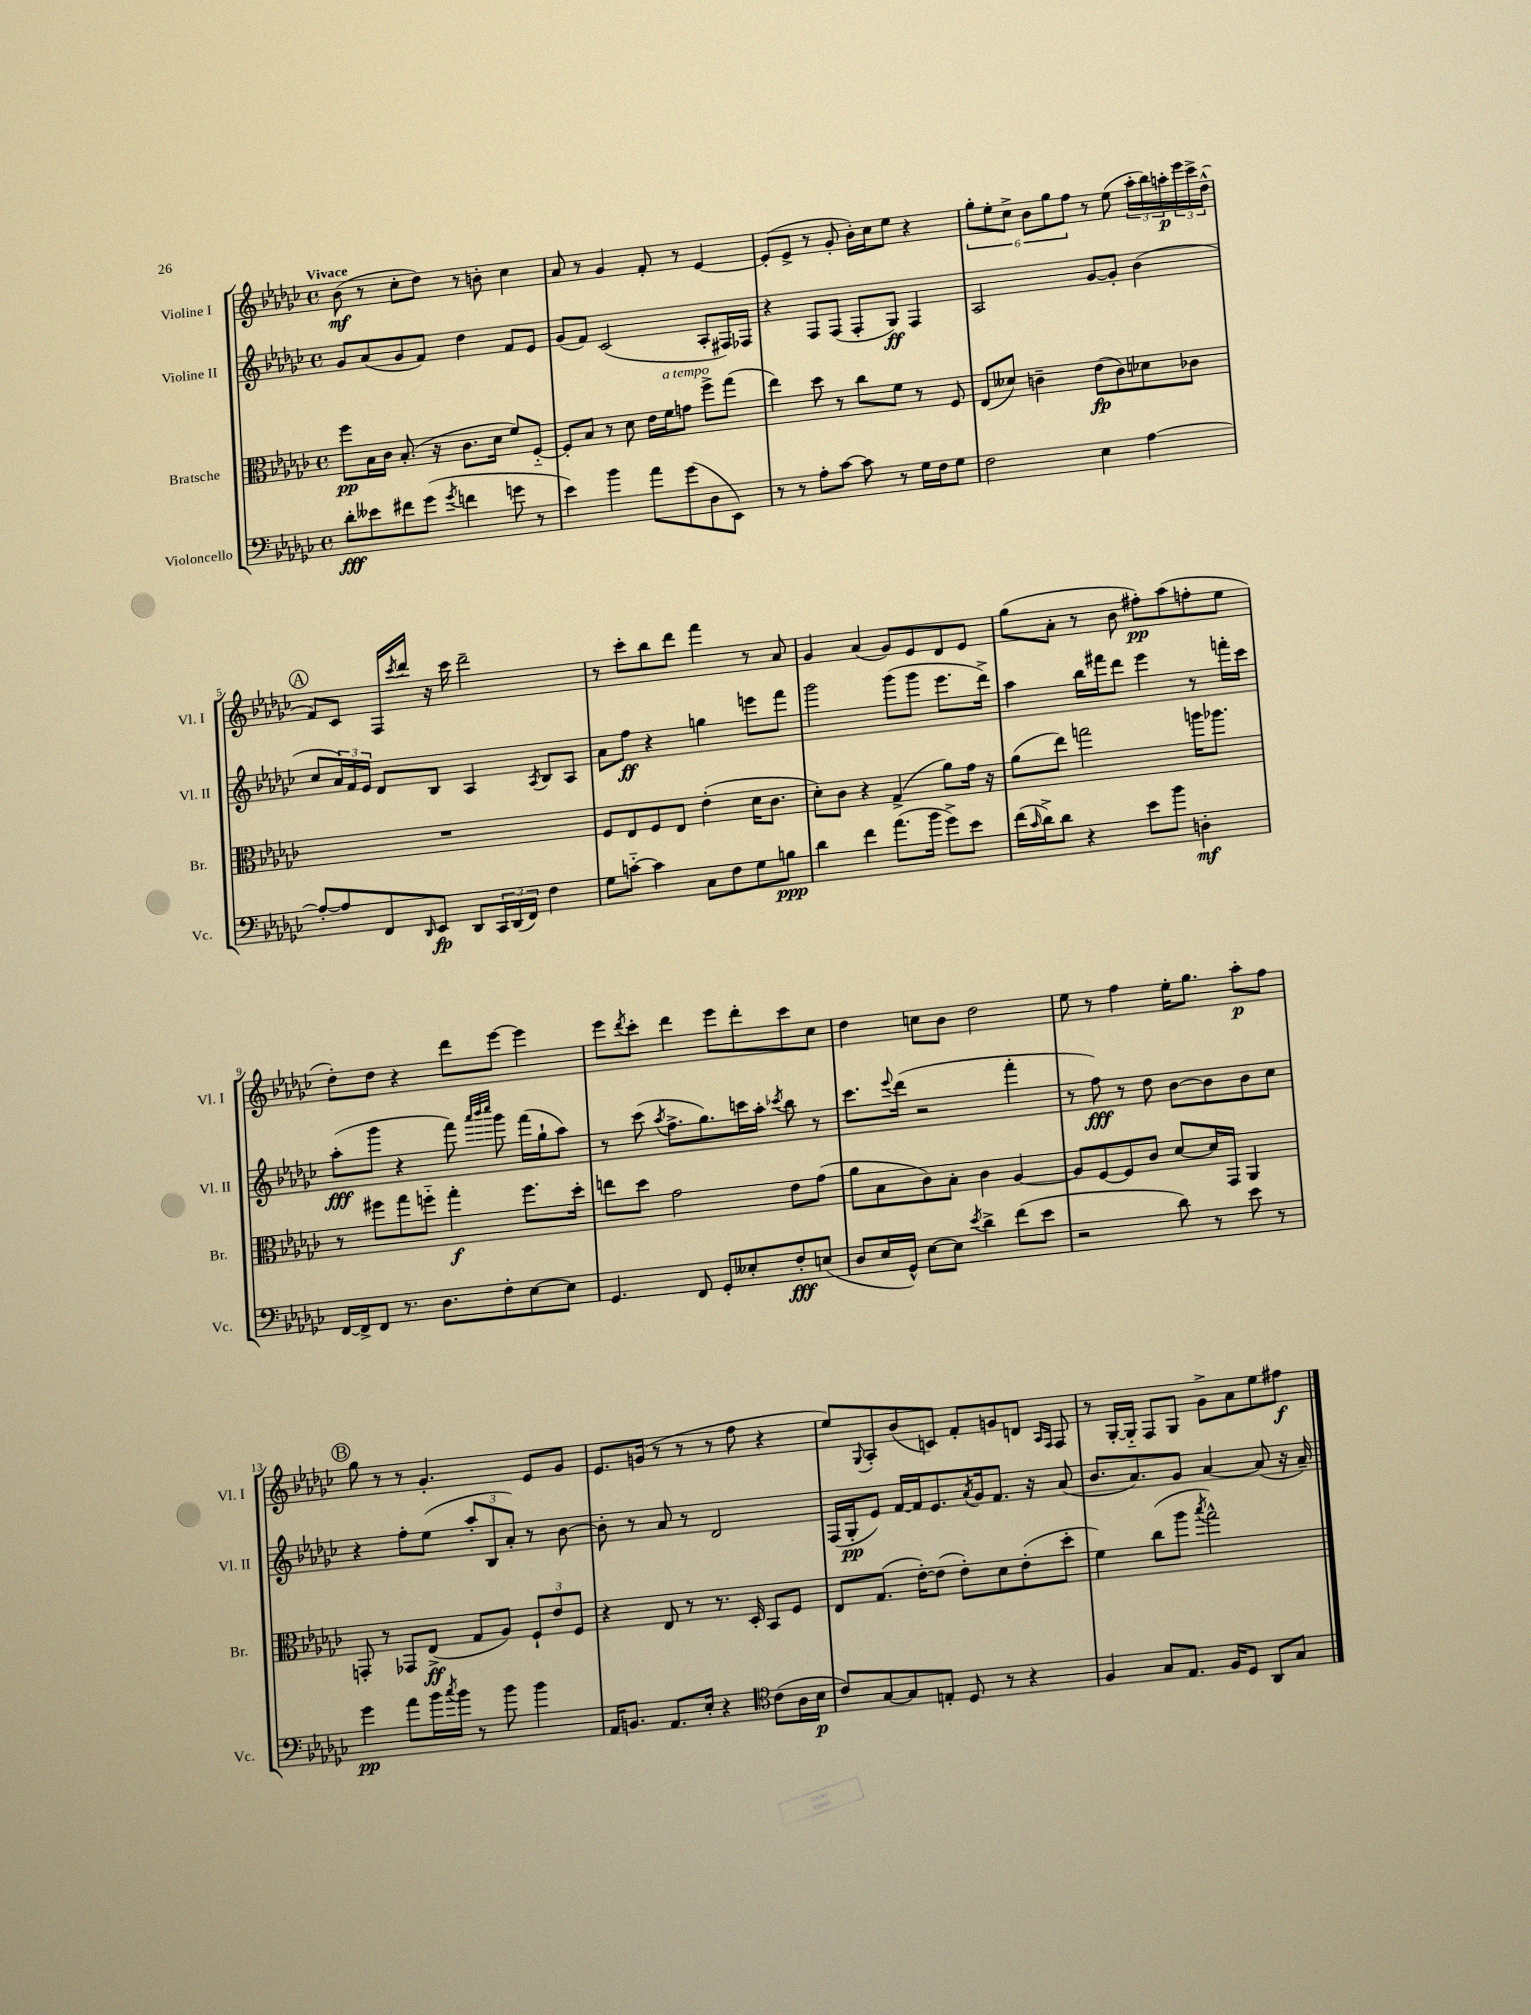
<<
\new StaffGroup <<
\new Staff = "s0" \with { instrumentName = "Violine I" shortInstrumentName = "Vl. I" } {
    \clef treble \key ges \major \defaultTimeSignature \time 4/4 \tempo "Vivace"
    bes'8\mf( r8 ces''8-. des''8) r8 b'8-. ces''4 |
    aes'8 r8 ges'4 f'8-. r8 ees'4~ |
    ees'8-.( ees'8-> r8 ges'8-. bes'16-.) ces''16 ees''8 r4 |
    \tuplet 6/4 { ges''8-. ees''8-. ces''8-> bes'8 ges''8 f''8 } r8 ees''8( \tuplet 3/2 { aes''16-. bes''16) a''16-.\p } \tuplet 3/2 { ees'''16 ces'''16-> des''16-^( } |
    \mark \markup { \circle "A" } f'8) ces'8 f16 \acciaccatura { ces'''8 } des'''16 r16 ces'''16 des'''2-- |
    r8 ces'''8-. bes''8 des'''8 f'''4 r8 aes'8 |
    ges'4 aes'4( ges'8) ees'8 des'8 ees'8 |
    ges''8( aes'8-. r8 bes'8 fis''8-.\pp) aes''8( f''8-. ees''8 |
    des''8-.) des''8 r4 des'''8 ees'''8~ ees'''4 |
    ees'''8 \acciaccatura { des'''8 } ces'''8-. des'''4 ees'''8 des'''8-. ces'''8 ces''8 |
    des''4 c''8 bes'8 des''2 |
    ees''8 r8 f''4 ees''16-. ges''8. aes''8-.\p f''8 |
    \mark \markup { \circle "B" } ges''8 r8 r8 ges'4.-. ees'8 ges'8 |
    ees'8. g'16( r8 r8 r8 f''8 r4 |
    ees''8) \appoggiatura { ges8 } aes8-. bes'8( c'8) f'8-. g'8 d'8 \grace { aes16 f16 } f8 |
    r8 ges16~-. ges16-_ f8 ges8 ges'8-> aes'8 ees''8 fis''8\f \bar "|." |
}
\new Staff = "s1" \with { instrumentName = "Violine II" shortInstrumentName = "Vl. II" } {
    \clef treble \key ges \major \defaultTimeSignature \time 4/4
    ges'8 aes'8( ges'8 f'8) des''4 f'8 ees'8 |
    ges'8( f'8) ces'2( aes8-. fis16) fes16 |
    r4 f8 f8( f8-. ges8\ff) f4 |
    aes2 ges'8~ ges'8-. bes'4( |
    \mark \markup { \circle "A" } ces''8 \tuplet 3/2 { aes'16) f'16 ees'16 } des'8 bes8 aes4 \acciaccatura { aes8 } bes8 aes8 |
    aes'8 f''8\ff r4 g''4 e'''8 f'''8 |
    ges'''2 ges'''8( ges'''8 ees'''8. des'''16->) |
    aes''4 bes''16 fis'''16 des'''8 ees'''4 r8 f'''16-. ces'''16 |
    aes''8-.\fff( ges'''8 r4 f'''8) \grace { aes'''32 bes'''32 ces''''32 } ges'''8 f'''16( ges''16-! aes''8) |
    r8 ces'''8( \acciaccatura { aes''8 } f''8.-> ges''8.) c'''16 aes''16-. \acciaccatura { ces'''8 } bes''8 r8 |
    ces'''8. \appoggiatura { ees'''8 } des'''16( r2 f'''4-. |
    r8 f''8\fff) r8 des''8 bes'8~ bes'8 bes'8 ces''8 |
    \mark \markup { \circle "B" } r4 f''8-. ees''8( \tuplet 3/2 { aes''8-. bes8 aes'8-.) } r8 bes'8~ |
    bes'8-. r8 aes'8 r8 des'2 |
    f16( ges16-.\pp ees'8) f'16~ f'16 ees'8. \acciaccatura { aes'8 } ges'16 f'8. r16 aes'8( |
    bes'8. aes'8.) ges'8 aes'4~ aes'8( r16 aes'16--) \bar "|." |
}
\new Staff = "s2" \with { instrumentName = "Bratsche" shortInstrumentName = "Br." } {
    \clef alto \key ges \major \defaultTimeSignature \time 4/4
    f''8\pp bes16 ces'16 bes8.-.( r16 ces'8. des'16 f'8) f8~-_ |
    f8-. bes8 r8 des'8 ees'16 f'16^\markup { \italic "a tempo" } g'8 f''8-> ges''8( |
    ees''4) des''8 r8 ces''8 f'8 r8 f8 |
    ees8( deses'8) c'4-- ees'8\fp( c'8) des'8 ces'8 |
    \mark \markup { \circle "A" } R1 |
    f8 ees8 f8 ees8 ees'4-.( des'16 ces'8. |
    des'8-.) ces'8 r4 ges4->( aes'8) ges'16 r16 |
    aes'8( ees''8) g''2 a''16 aes''8. |
    r8 fis''8 ges''8 f''8-_ ges''4-.\f f''8. des''16-. |
    e''8 des''8 ges'2 ees'8 ges'8( |
    aes'8 bes8 ces'8) bes8-. ces'4 aes4~ |
    aes8 f8~ f8 ces'8 des'8~ des'16 ges,16 aes,4 |
    \mark \markup { \circle "B" } g,8-. r8 ges,8 ees8->\ff( ges8 aes8) \tuplet 3/2 { f8-! ees'8 f8 } |
    r4 ees8 r8 r8. des16-. bes,8 f8 |
    ees8 ges8.( ees'16~-.) ees'8( ees'8-.) des'8 ees'8-.( des''8-. |
    f'4) ces''8( aes''8 \acciaccatura { bes''8 } ges''2-^) \bar "|." |
}
\new Staff = "s3" \with { instrumentName = "Violoncello" shortInstrumentName = "Vc." } {
    \clef bass \key ges \major \defaultTimeSignature \time 4/4
    des'8-.\fff eeses'8 fis'8 ges'8( \acciaccatura { ges'8 } f'4 g'8 r8 |
    ees'4) bes'4 aes'8 ges'8( des8 ees,8) |
    r8 r8 aes8-. ces'8~ ces'8 r8 ges16 f16 ges8 |
    f2 ees4 aes4~ |
    \mark \markup { \circle "A" } aes8~-. aes8 f,8 \grace { des,16 } ees,8\fp des,8 \tuplet 3/2 { ces,16 des,16( f,16) } f4 |
    ges8 c'8~-_ c'4 ces8 f8 ges8 b8\ppp |
    des'4 f'4 aes'8.( bes'16 ges'8->) ees'8 |
    f'16( \grace { ces'16 } des'16->) des'8 r4 ees'8 bes'8 d4-.\mf |
    f,16~ f,16-> f,8 r8. des8. f8-. ees8~ ees8 |
    ges,4. f,8 ges,8-. eeses8-. f8-.\fff e8( |
    des8 ees16 ges,16-^) ees8~ ees8 \acciaccatura { ees'8 } des'4-> f'8( ees'8 |
    r2 des'8) r8 ees'8 r8 |
    \mark \markup { \circle "B" } ges'4\pp aes'8 bes'16 \acciaccatura { ces''8 } bes'16 r8 bes'8 bes'4 |
    aes,16 b,8. aes,8. ees16-. r4 \clef tenor ces'8( aes16 bes16\p |
    ces'8) ges8~ ges8 e8-. des8 r8 r4 |
    f4 ges8 ees8. f16 des8 aes,8 ges8 \bar "|." |
}
>>
>>
